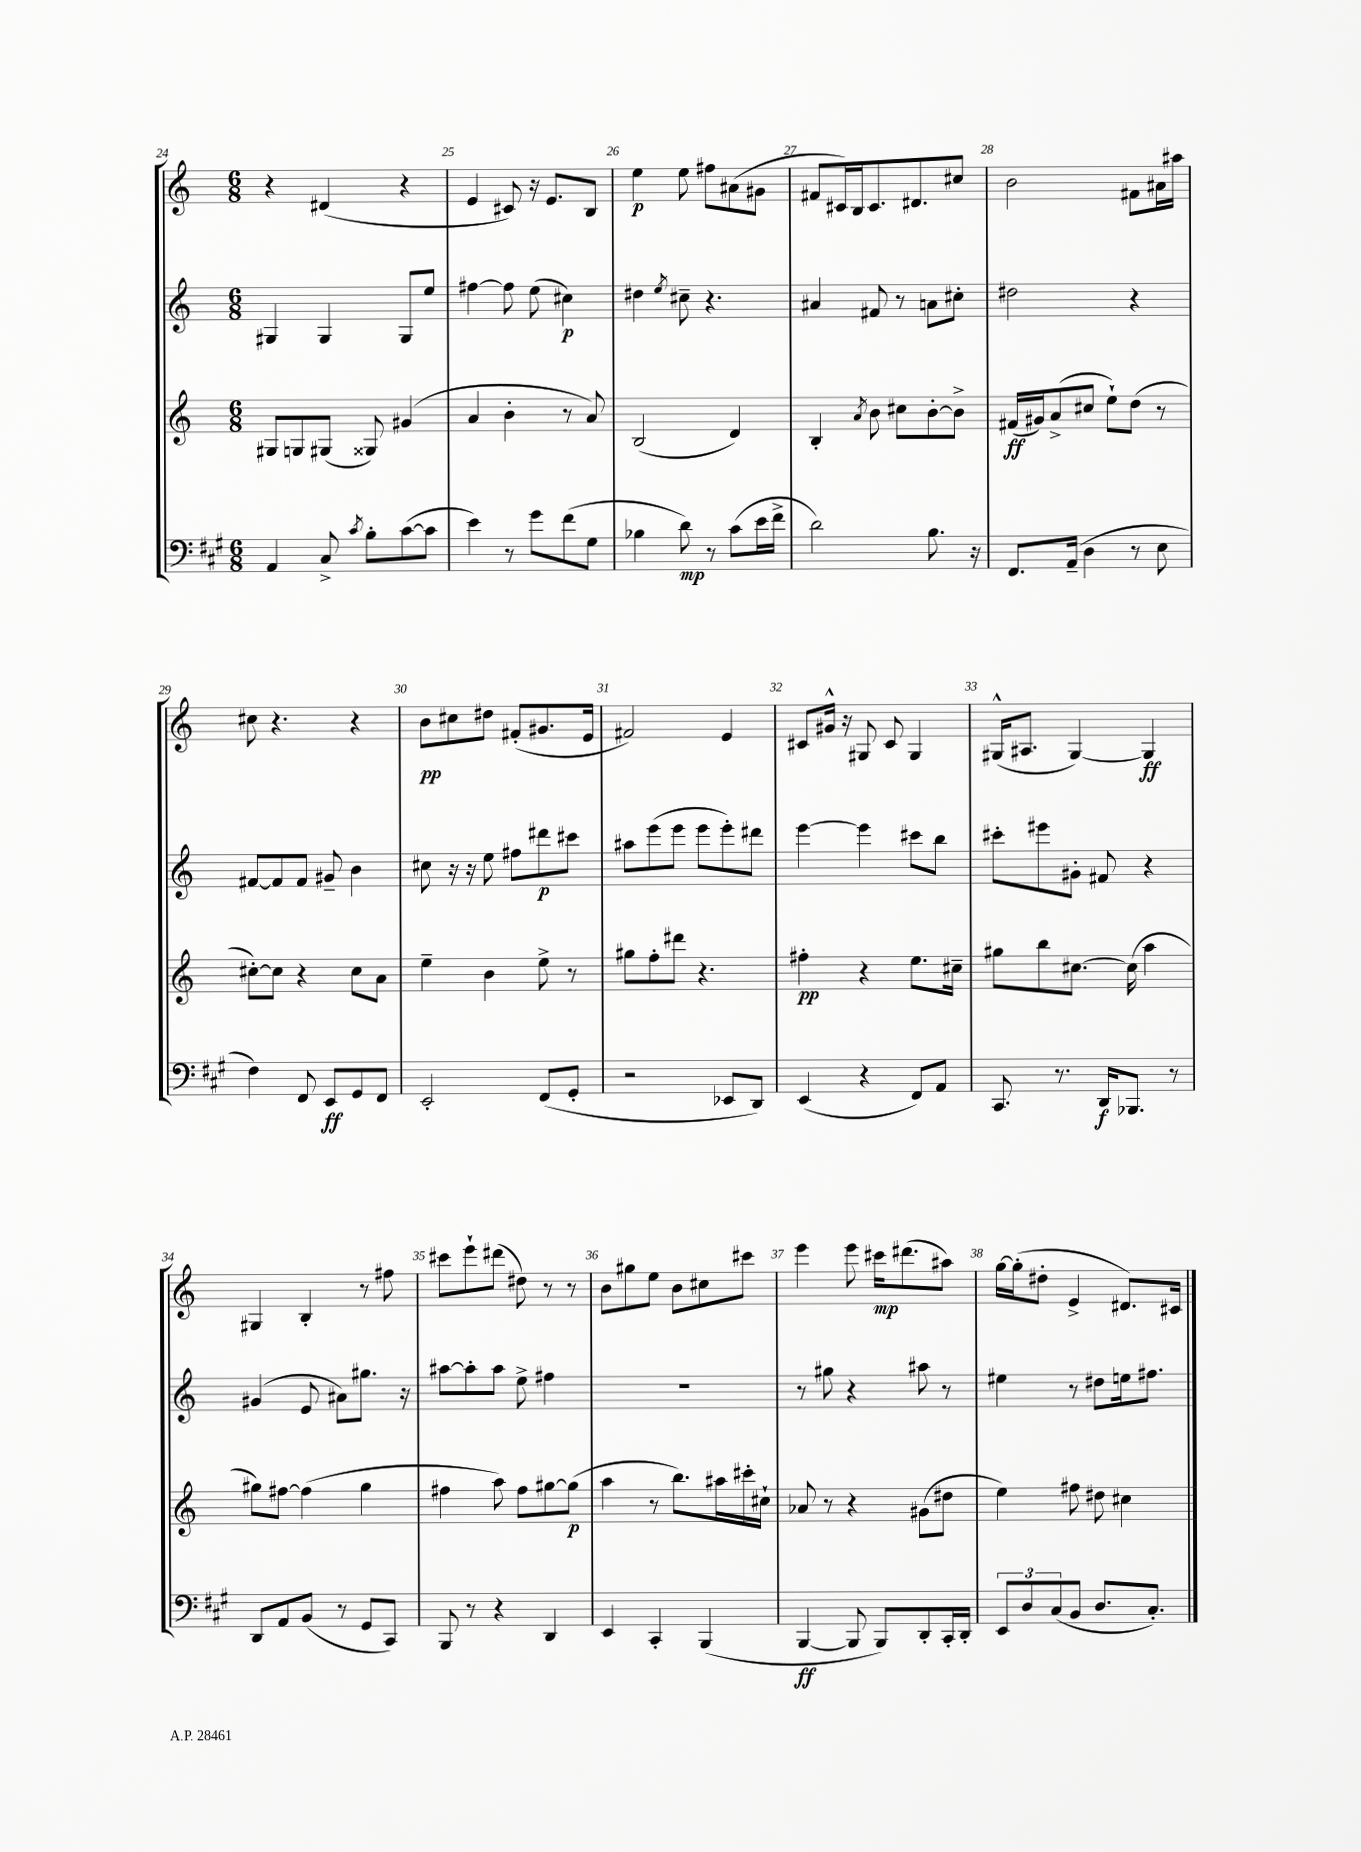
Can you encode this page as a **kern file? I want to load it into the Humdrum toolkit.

**kern	**kern	**kern	**kern
*staff4	*staff3	*staff2	*staff1
*clefF4	*clefG2	*clefG2	*clefG2
*k[f#c#g#]	*k[]	*k[]	*k[]
*M6/8	*M6/8	*M6/8	*M6/8
4AA	8G#	4G#	4r
.	8G	.	.
8C#^	(8G#	4G#	(4d#
8qc#	.	.	.
8B'	8G##)	.	.
([8c#	(4g#	8G#	4r
8c#]	.	8ee	.
=	=	=	=
4e)	4a	[4ff#	4e
8r	4b'	8ff#]	8c#)
8g#	.	(8ee	16r
.	.	.	8.e
(8f#	8r	4cc#)	.
8G#	8a)	.	8B
=	=	=	=
4B-	(2B	4dd#	4ee
.	.	8qee	.
8d)	.	8cc#~	8ee
8r	.	4.r	8ff#
(8c#	4d)	.	(8a#
16e	.	.	8g#
16f#^	.	.	.
=	=	=	=
2d)	4B'	4a#	8f#
.	.	.	16c#)
.	.	.	16B
.	8qa	.	.
.	8b	8f#	8.c#
.	8cc#	8r	.
.	.	.	8.d#
8.B	[8b'	8a	.
.	8b^]	8cc#'	8cc#
16r	.	.	.
=	=	=	=
8.FF#	(16f#	2dd#	2b
.	16g#)	.	.
.	(8a^	.	.
(16AA~	.	.	.
4D	8cc#	.	.
.	8ee`)	.	.
8r	(8dd	4r	8f#
8E	8r	.	16a#
.	.	.	16aa#
=	=	=	=
4F#)	[8cc#')	[8f#	8cc#
.	8cc#]	8f#]	4.r
8FF#	4r	8f#	.
8EE	.	8g#~	.
8GG#	8cc#	4b	4r
8FF#	8a	.	.
=	=	=	=
2EE'	4ee~	8cc#	8b
.	.	16r	8cc#
.	.	16r	.
.	4b	8ee	8dd#
.	.	8ff#	(8f#'
(8FF#	8ee^	8ddd#	8.g#
8GG#'	8r	8ccc#	.
.	.	.	16e
=	=	=	=
2r	8gg#	8aa#	2f#)
.	8ff'	(8eee	.
.	8ddd#	8eee	.
.	4.r	8eee	.
8EE-	.	8eee')	4e
8DD)	.	8ddd#	.
=	=	=	=
(4EE	4ff#'	[4eee	8c#
.	.	.	16g#^^
.	.	.	16r
4r	4r	4eee]	8G#
.	.	.	8c#
8FF#)	8.ee	8ccc#	4G#
8AA	.	8bb	.
.	16cc#~	.	.
=	=	=	=
8.CC#	8gg#	8ccc#'	(16G#^^
.	.	.	8.A#
.	8bb	8eee#	.
8.r	.	.	.
.	[8.cc#	8g#'	[4G#)
16DD	.	8f#	.
8.BBB-	(16cc#]	.	.
.	4aa	4r	4G#]
8r	.	.	.
=	=	=	=
8DD	8gg#)	(4g#	4G#
8AA	[8ff#	.	.
(8BB	(4ff#]	8e	4B'
8r	.	8a#)	.
8GG#	4gg#	8.gg#	8r
8CC#)	.	.	8ff#
.	.	16r	.
=	=	=	=
8BBB	4ff#	[8aa#	8ccc#
8r	.	8aa#']	8eee`
4r	8aa)	8aa#	(8ddd#
.	8ff#	8ee^	8dd#)
4DD	[8gg#	4ff#	8r
.	(8gg#]	.	8r
=	=	=	=
4EE	4aa	2.r	8b
.	.	.	8gg#
4CC#'	8r	.	8ee
.	8.bb)	.	8b
(4BBB	.	.	8cc#
.	16aa#	.	.
.	16ccc#'	.	8ccc#
.	16cc#`	.	.
=	=	=	=
[4BBB	8a-	8r	4eee
.	8r	8gg#	.
8BBB]	4r	4r	8eee
8BBB)	.	.	16ccc#
.	.	.	(8.ddd#
8DD'	(8g#	8aa#	.
16CC#'	8dd#	8r	8aa#)
16DD'	.	.	.
=	=	=	=
12EE	4ee)	4ee#	[16gg
.	.	.	(16gg']
12D	.	.	.
.	.	.	8dd#'
(12C#	.	.	.
8BB	8ff#	8r	4e^
8.D	8dd#	8dd#	.
.	4cc#	16ee	8.d#)
8.C#')	.	8.ff#	.
.	.	.	16c#
==	==	==	==
*-	*-	*-	*-
